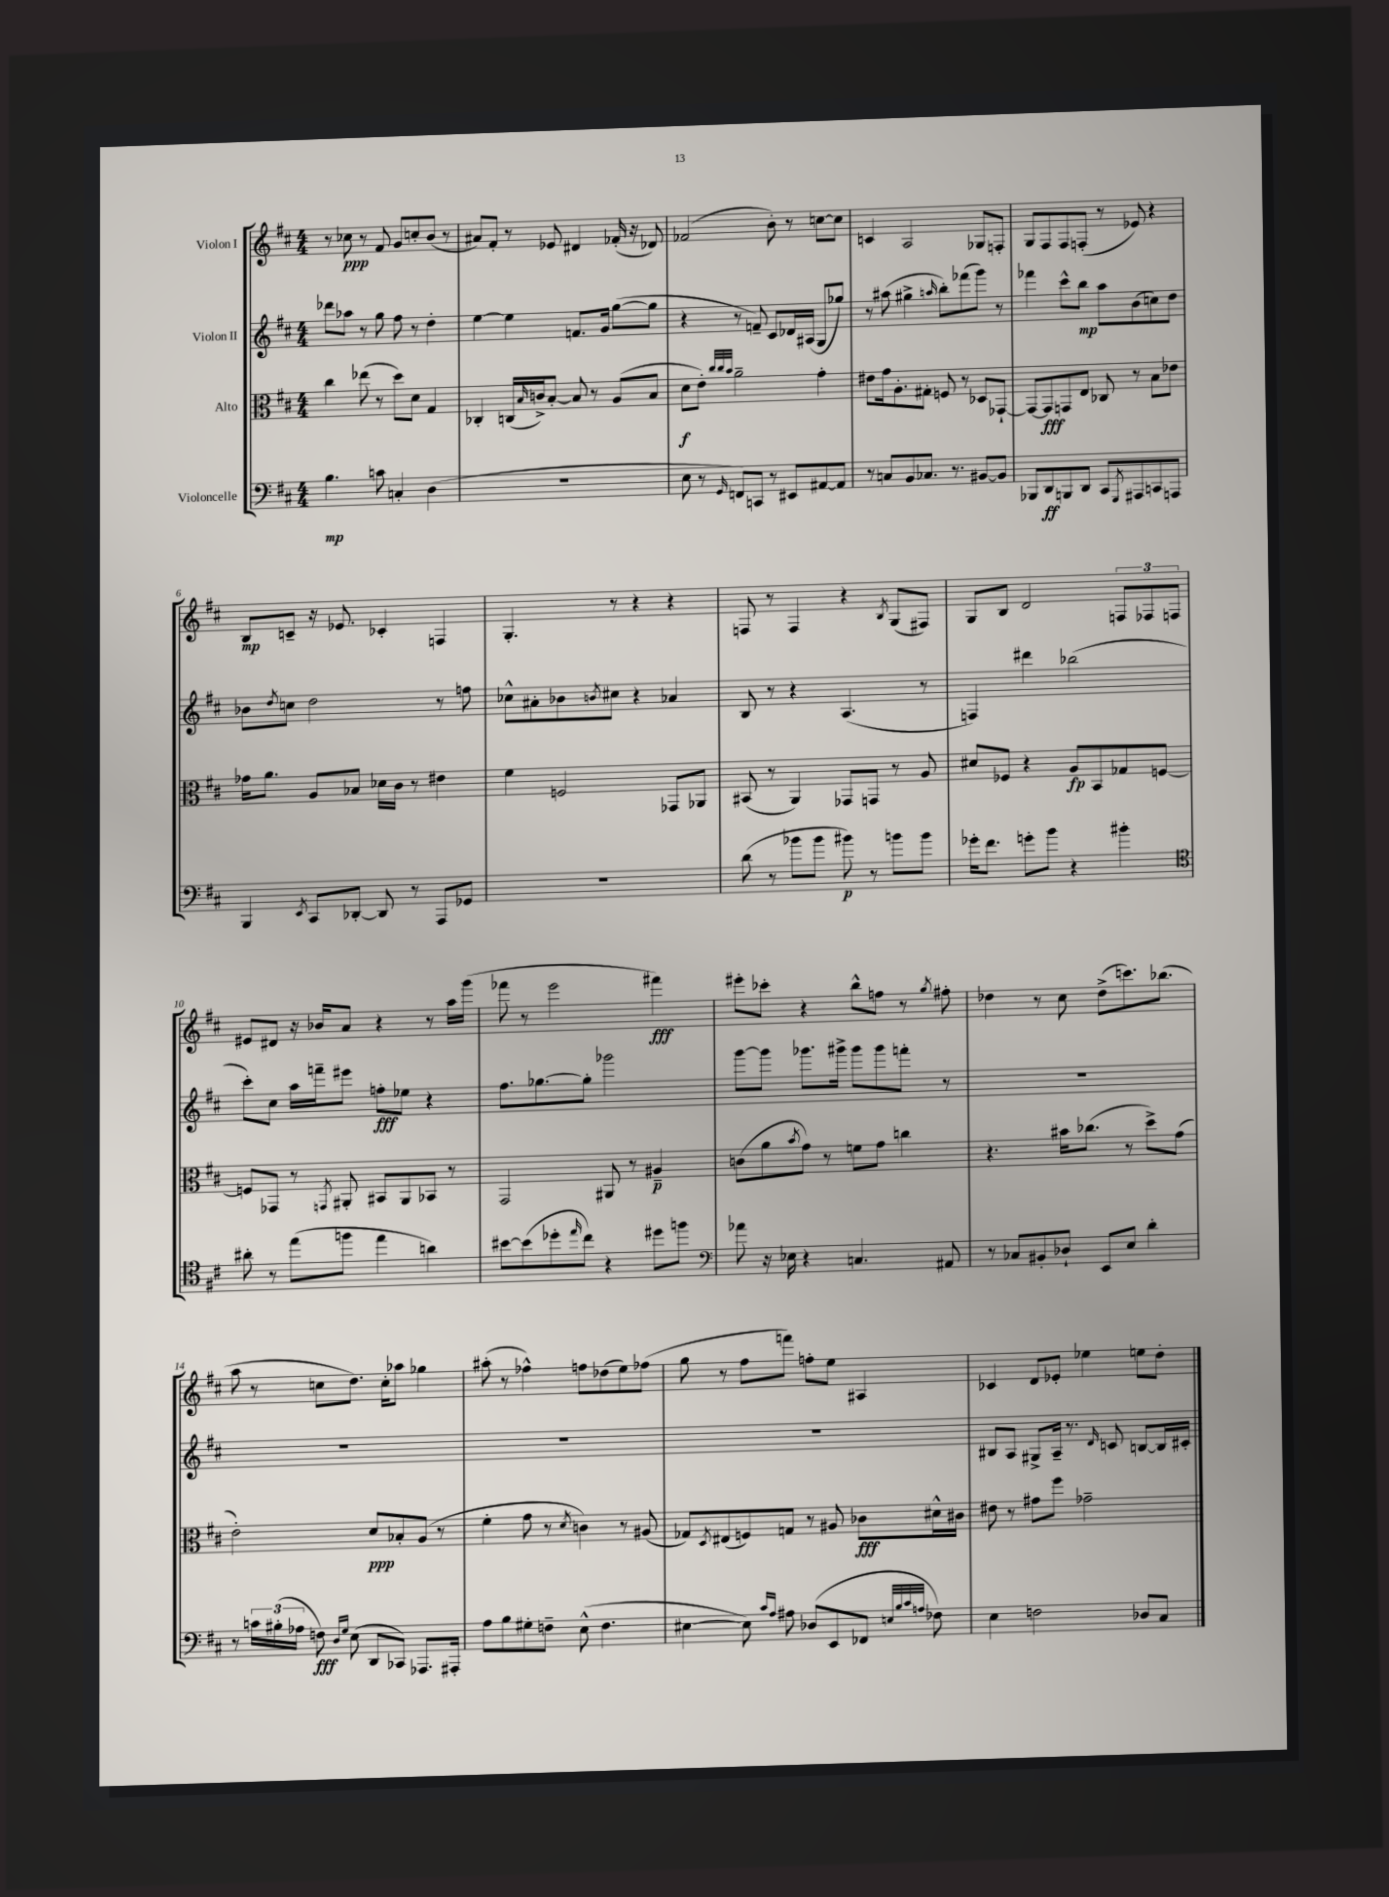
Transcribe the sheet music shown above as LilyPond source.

<<
\new StaffGroup <<
\new Staff = "s0" \with { instrumentName = "Violon I" } {
    \clef treble \key d \major \numericTimeSignature \time 4/4
    r8 ces''8\ppp r8 fis'8 g'8 c''8-. b'8( r8 |
    ais'8) fis'8-. r8 ees'8 dis'4 fes'16-.( r16 des'8) |
    fes'2( b'8-.) r8 c''8~ c''8 |
    c'4 a2 ges8 f8-. |
    g8 fis8 fis8 f8-.( r8 ees'8) r4 |
    b8\mp c'8-- r16 ees'8. ces'4-. f4 |
    g4.-. r8 r4 r4 |
    f8 r8 f4 r4 \acciaccatura { b8 } g8( fis8) |
    g8 b8 d'2 \tuplet 3/2 { f8 fes8 f8 } |
    eis'8 dis'8 r16 bes'16 a'8 r4 r8 a''16 g'''16( |
    fes'''8 r8 e'''2 fis'''4\fff) |
    eis'''8-. ces'''8-. r4 b''8-^ f''8 r8 \acciaccatura { g''8 } fis''8-. |
    des''4 r8 cis''8 des''8->( c'''8.) bes''8.( |
    a''8 r8 c''8 d''8.) c''16-. aes''8 ges''4 |
    ais''8-.( r8 fes''4-^) f''8 des''8( e''8) fes''8( |
    g''8 r8 fis''8 f'''8) f''8-. e''8 ais4 |
    ces'4 d'8 ees'8-. ees''4 e''8 d''8-. \bar "|." |
}
\new Staff = "s1" \with { instrumentName = "Violon II" } {
    \clef treble \key d \major \numericTimeSignature \time 4/4
    des'''8 aes''8 r8 g''8 fis''8 r8 d''4-. |
    e''4~ e''4 f'8. g'16 g''8~( g''8 |
    r4 r8 f'8--) cis'8 des'16 ais16( g8 ges''8) |
    r8 ais''8( gis''4-> \grace { a''16 } b''8-.) fes'''8( g'''8) r8 |
    fes'''4 cis'''8-^ b''8\mp a''8 b'8( c''8) d''8 |
    bes'8 \acciaccatura { d''8 } c''8 d''2 r8 f''8 |
    ces''8-^ ais'8-. bes'8 \acciaccatura { b'8 } cis''8 r4 aes'4 |
    b8 r8 r4 a4.( r8 |
    f4) dis'''4 bes''2( |
    cis'''8-.) cis''8 a''16 f'''16-- eis'''8 f''8-.\fff ees''8 r4 |
    fis''8. ges''8.~ ges''8-. ges'''2 |
    g'''8~ g'''8 ges'''8. gis'''16-> gis'''8 gis'''8 f'''8-. r8 |
    R1 |
    R1 |
    R1 |
    R1 |
    bis8 a8 gis8-> a16-- r8. \grace { d'16 } c'8 b8~ b16 cis'16-. \bar "|." |
}
\new Staff = "s2" \with { instrumentName = "Alto" } {
    \clef alto \key d \major \numericTimeSignature \time 4/4
    cis''4 ees''8( r8 d''8) d'8 g4 |
    ces4-. c16( \grace { b16 } c'16->) b8~-. b8 r8 a8( b8 |
    d'8\f e'8-.) \grace { cis''32 cis''32 b'32 } a'2-- g'4-. |
    eis'8 g'16 a8.-. gis8-. f8 r8 des8 ges,8~-! |
    ges,8~ ges,8\fff g,8 e8 ces8 r8 b8 ees'8 |
    ges'16 a'8. a8 bes8 des'16 cis'16 r8 eis'4 |
    fis'4 f2 ges,8 aes,8 |
    bis,8( r8 a,4) ges,8 g,8 r8 a8 |
    dis'8 fes8 r4 a8\fp b,8 ges8 f8~ |
    f8 ges,8 r8 \acciaccatura { g,8 } ais,8-. bis,8 ais,8 bes,8 r8 |
    g,2 ais,8 r8 ais4--\p |
    c'8( a'8 \acciaccatura { b'8 } g'8) r8 f'8 g'8 c''4 |
    r4. bis'16 ces''8.( r8 d''8->) g'8( |
    e'2-.) d'8\ppp bes8-. a8( r8 |
    fis'4-. g'8 r8 \acciaccatura { d'8 } c'4) r8 ais8( |
    ges8) \acciaccatura { d8 } eis8( f8) g8 r8 ais8 ces'8\fff dis'16-^ cis'16 |
    eis'8 r8 gis'8 fis''8 ges'2-- \bar "|." |
}
\new Staff = "s3" \with { instrumentName = "Violoncelle" } {
    \clef bass \key d \major \numericTimeSignature \time 4/4
    b4.\mp c'8 c4-. d4( |
    R1 |
    e8 r8 \grace { g,16 } f,8) c,8 r8 eis,8 ais,8~ ais,8 |
    r8 c8 b,8 ces8. r8. bis,8~ bis,8 |
    bes,,8 d,8\ff b,,8 d,8 cis,8 \acciaccatura { g,,8 } ais,,8 c,8 a,,8 |
    b,,4 \acciaccatura { e,8 } cis,8 des,8~-. des,8 r8 a,,8 ges,8 |
    R1 |
    d'8( r8 bes'8 bes'8 bis'8\p) r8 b'8 b'8 |
    ges'16-. fis'8. g'8-. b'8 r4 bis'4-. |
    \clef tenor ais'8-. r8 e''8( f''8 e''4 a'4) |
    bis'8~ bis'8( des''8-. \grace { e''16 } cis''8) r4 dis''8 f''8 |
    \clef bass aes'8 r16 ees16 r4 c4. ais,8 |
    r8 ces8 bis,8-. des8-! e,8 e8 d'4-. |
    r8 \tuplet 3/2 { c'16 bis16-.( aes16 } f8\fff) \grace { d16 g16 } e8( d,8 ces,8) aes,,8. ais,,16-. |
    a8 b8 gis8-. f8-- e8-^( f4. |
    eis4~ eis8) \grace { cis'16 a16 } ais8 des8( e,8 fes,8 \grace { e32 b32 cis'32 a32 } fes8) |
    e4 f2 des8 cis8 \bar "|." |
}
>>
>>
